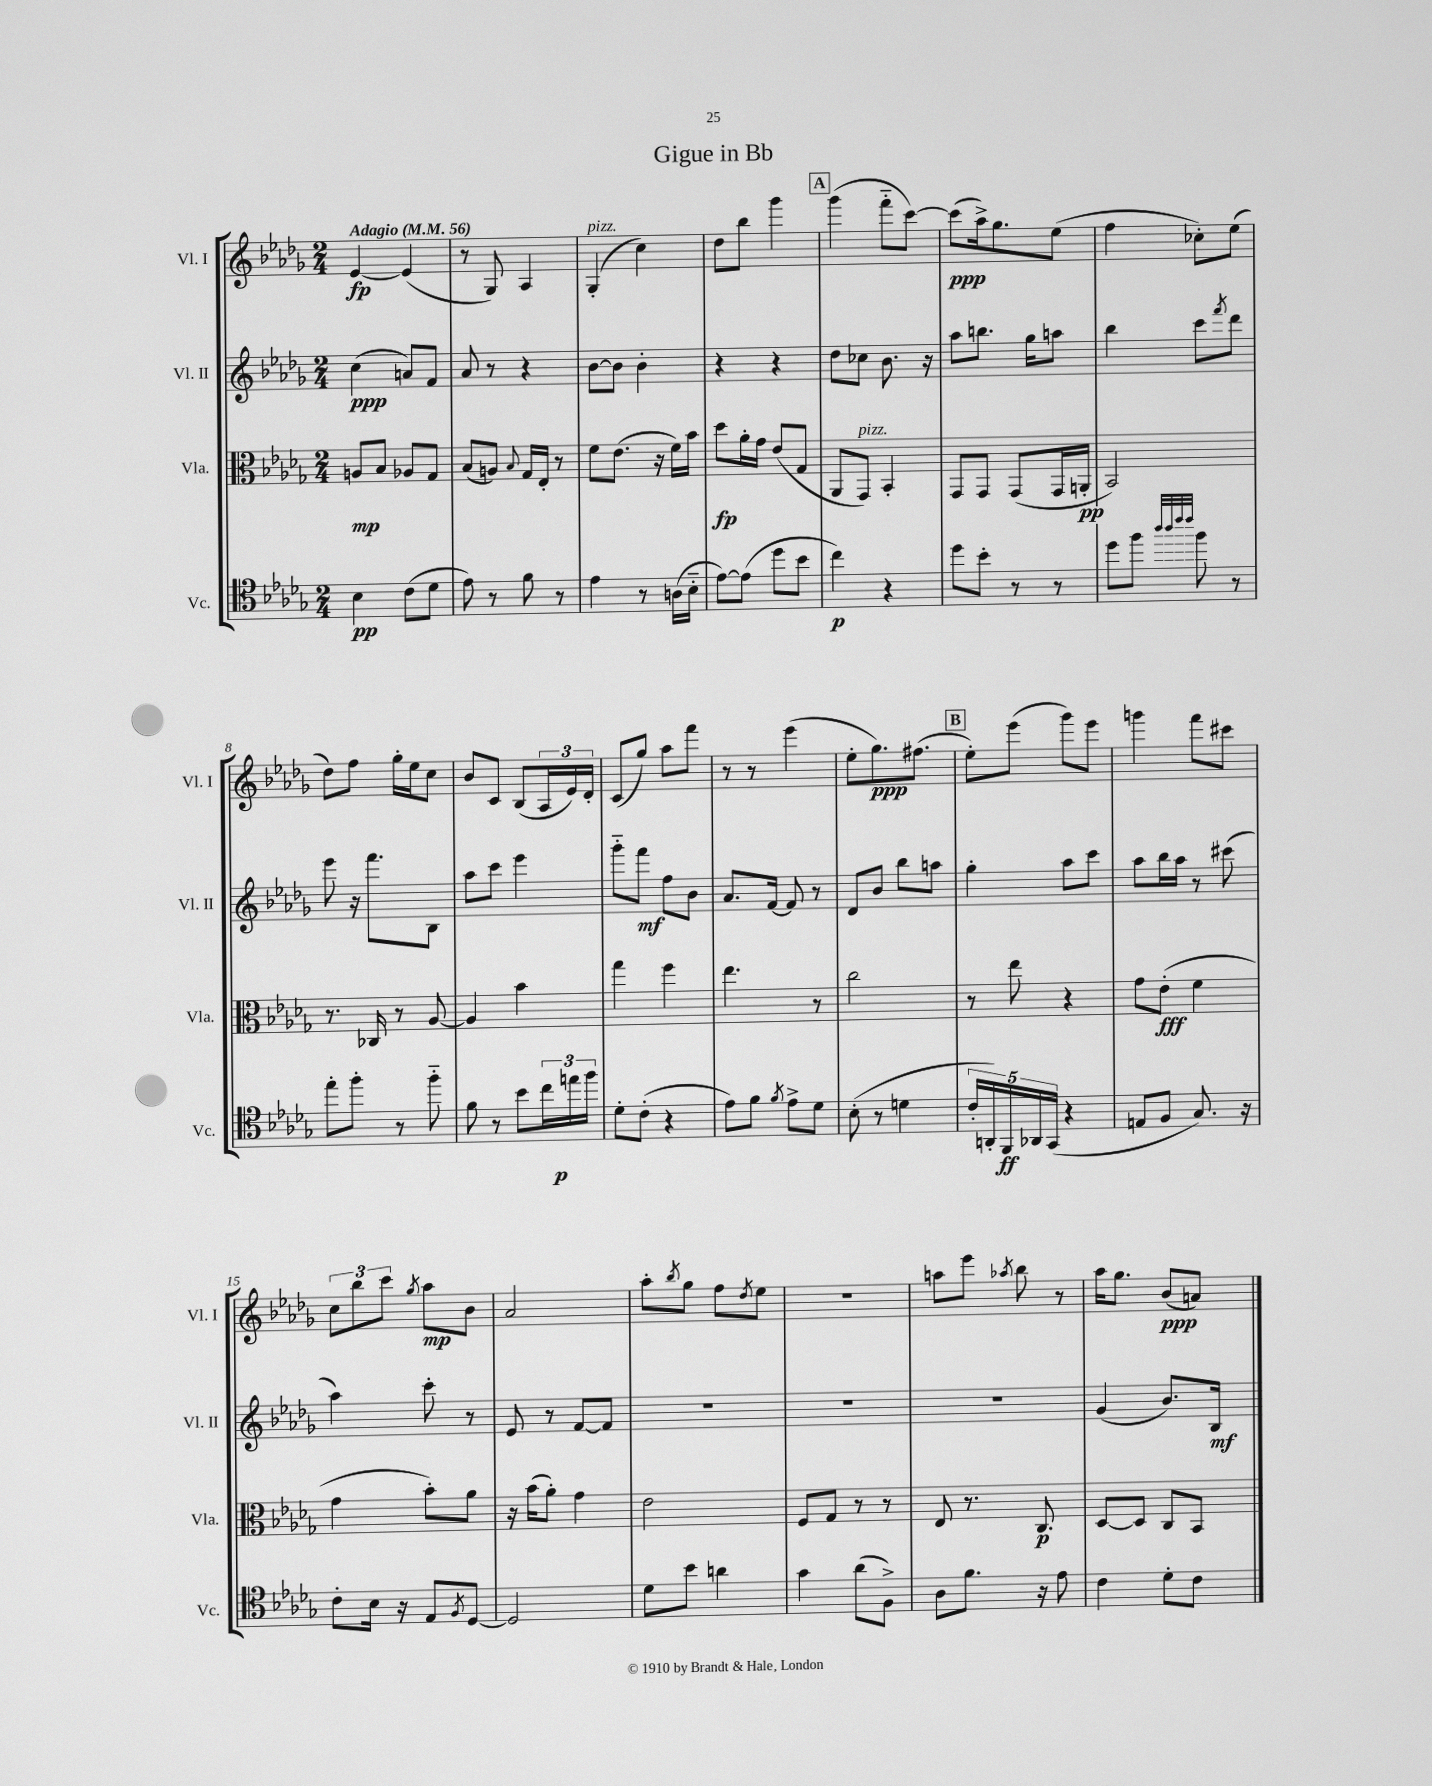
\header { title = "Gigue in Bb" }
<<
\new StaffGroup <<
\new Staff = "s0" \with { instrumentName = "Vl. I" shortInstrumentName = "Vl. I" } {
    \clef treble \key des \major \numericTimeSignature \time 2/4 \tempo "Adagio" 4 = 56
    ees'4~\fp ees'4( |
    r8 ges8) aes4 |
    ges4-.^\markup { \italic "pizz." }( c''4) |
    des''8 bes''8 ges'''4 |
    \mark \markup { \box "A" } ges'''4( f'''8-_ c'''8~) |
    c'''8\ppp( aes''16->) ges''8. ees''8( |
    f''4 ces''8-.) ees''8( |
    des''8) f''8 ges''16-. ees''16 c''8 |
    bes'8 c'8 bes8( \tuplet 3/2 { aes16 ees'16) des'16-. } |
    c'8( ges''8) aes''8 f'''8 |
    r8 r8 ees'''4( |
    ees''8-. ges''8.\ppp) fis''8.( |
    \mark \markup { \box "B" } ees''8-.) ees'''8( ges'''8) ees'''8 |
    g'''4 f'''8 cis'''8 |
    \tuplet 3/2 { c''8 bes''8 c'''8 } \acciaccatura { ges''8 } aes''8\mp bes'8 |
    aes'2 |
    aes''8-. \acciaccatura { bes''8 } ges''8 f''8 \acciaccatura { des''8 } ees''8 |
    r2 |
    a''8 ees'''8 \acciaccatura { aes''8 } bes''8 r8 |
    aes''16 ges''8. bes'8\ppp( a'8) \bar "|." |
}
\new Staff = "s1" \with { instrumentName = "Vl. II" shortInstrumentName = "Vl. II" } {
    \clef treble \key des \major \numericTimeSignature \time 2/4
    c''4\ppp( a'8) f'8 |
    aes'8 r8 r4 |
    bes'8~ bes'8 bes'4-. |
    r4 r4 |
    \mark \markup { \box "A" } des''8 ces''8 bes'8. r16 |
    aes''8 b''8. ges''16 a''8 |
    bes''4 c'''8 \acciaccatura { f'''8 } des'''8 |
    ees'''8 r16 f'''8. bes8 |
    aes''8 c'''8 ees'''4 |
    ges'''8-_ f'''8\mf f''8 bes'8 |
    aes'8. f'16~ f'8 r8 |
    des'8 bes'8 bes''8 a''8 |
    \mark \markup { \box "B" } ges''4-. aes''8 c'''8 |
    aes''8 bes''16 aes''16 r8 cis'''8( |
    aes''4) c'''8-. r8 |
    ees'8 r8 f'8~ f'8 |
    R2 |
    R2 |
    R2 |
    ges'4( bes'8.) bes16\mf \bar "|." |
}
\new Staff = "s2" \with { instrumentName = "Vla." shortInstrumentName = "Vla." } {
    \clef alto \key des \major \numericTimeSignature \time 2/4
    a8\mp bes8 aes8 ges8 |
    bes8( a8) \appoggiatura { bes8 } ges16 ees16-. r8 |
    f'8 ees'8.( r16 f'16) bes'16 |
    des''8\fp aes'16-. ges'16 ees'8( ges8 |
    \mark \markup { \box "A" } aes,8 ges,8^\markup { \italic "pizz." }) bes,4-. |
    ges,8 ges,8 ges,8( ges,16 a,16-.\pp |
    bes,2) |
    r8. ces16 r8 aes8~ |
    aes4 bes'4 |
    ges''4 f''4 |
    ees''4. r8 |
    c''2 |
    \mark \markup { \box "B" } r8 ees''8 r4 |
    ges'8 ees'8-.\fff( f'4 |
    ges'4 bes'8-.) aes'8 |
    r16 bes'16( aes'8-.) ges'4 |
    ees'2 |
    f8 ges8 r8 r8 |
    ees8 r8. c8.\p |
    des8~ des8 c8 bes,8 \bar "|." |
}
\new Staff = "s3" \with { instrumentName = "Vc." shortInstrumentName = "Vc." } {
    \clef tenor \key des \major \numericTimeSignature \time 2/4
    bes4\pp c'8( des'8 |
    ees'8) r8 f'8 r8 |
    ees'4 r8 a16( bes16-_ |
    ees'8~) ees'8( des''8 bes'8 |
    \mark \markup { \box "A" } c''4\p) r4 |
    des''8 bes'8-. r8 r8 |
    des''8 f''8 \grace { aes''32 aes''32 c'''32 c'''32 } f''8 r8 |
    ees''8-. f''8-. r8 f''8-_ |
    f'8 r8 bes'8 \tuplet 3/2 { c''16 e''16\p f''16 } |
    des'8-. c'8-.( r4 |
    ees'8) f'8 \acciaccatura { f'8 } ees'8-> des'8 |
    bes8-.( r8 d'4 |
    \mark \markup { \box "B" } \tuplet 5/4 { c'16-. a,16-.) f,16\ff aes,16 ges,16( } r4 |
    e8 f8 ges8.) r16 |
    c'8-. bes16 r16 ees8 \acciaccatura { f8 } des8~ |
    des2 |
    des'8 bes'8 a'4 |
    ges'4 aes'8( f8->) |
    aes8 f'8. r16 ees'8 |
    c'4 des'8-. c'8 \bar "|." |
}
>>
>>
